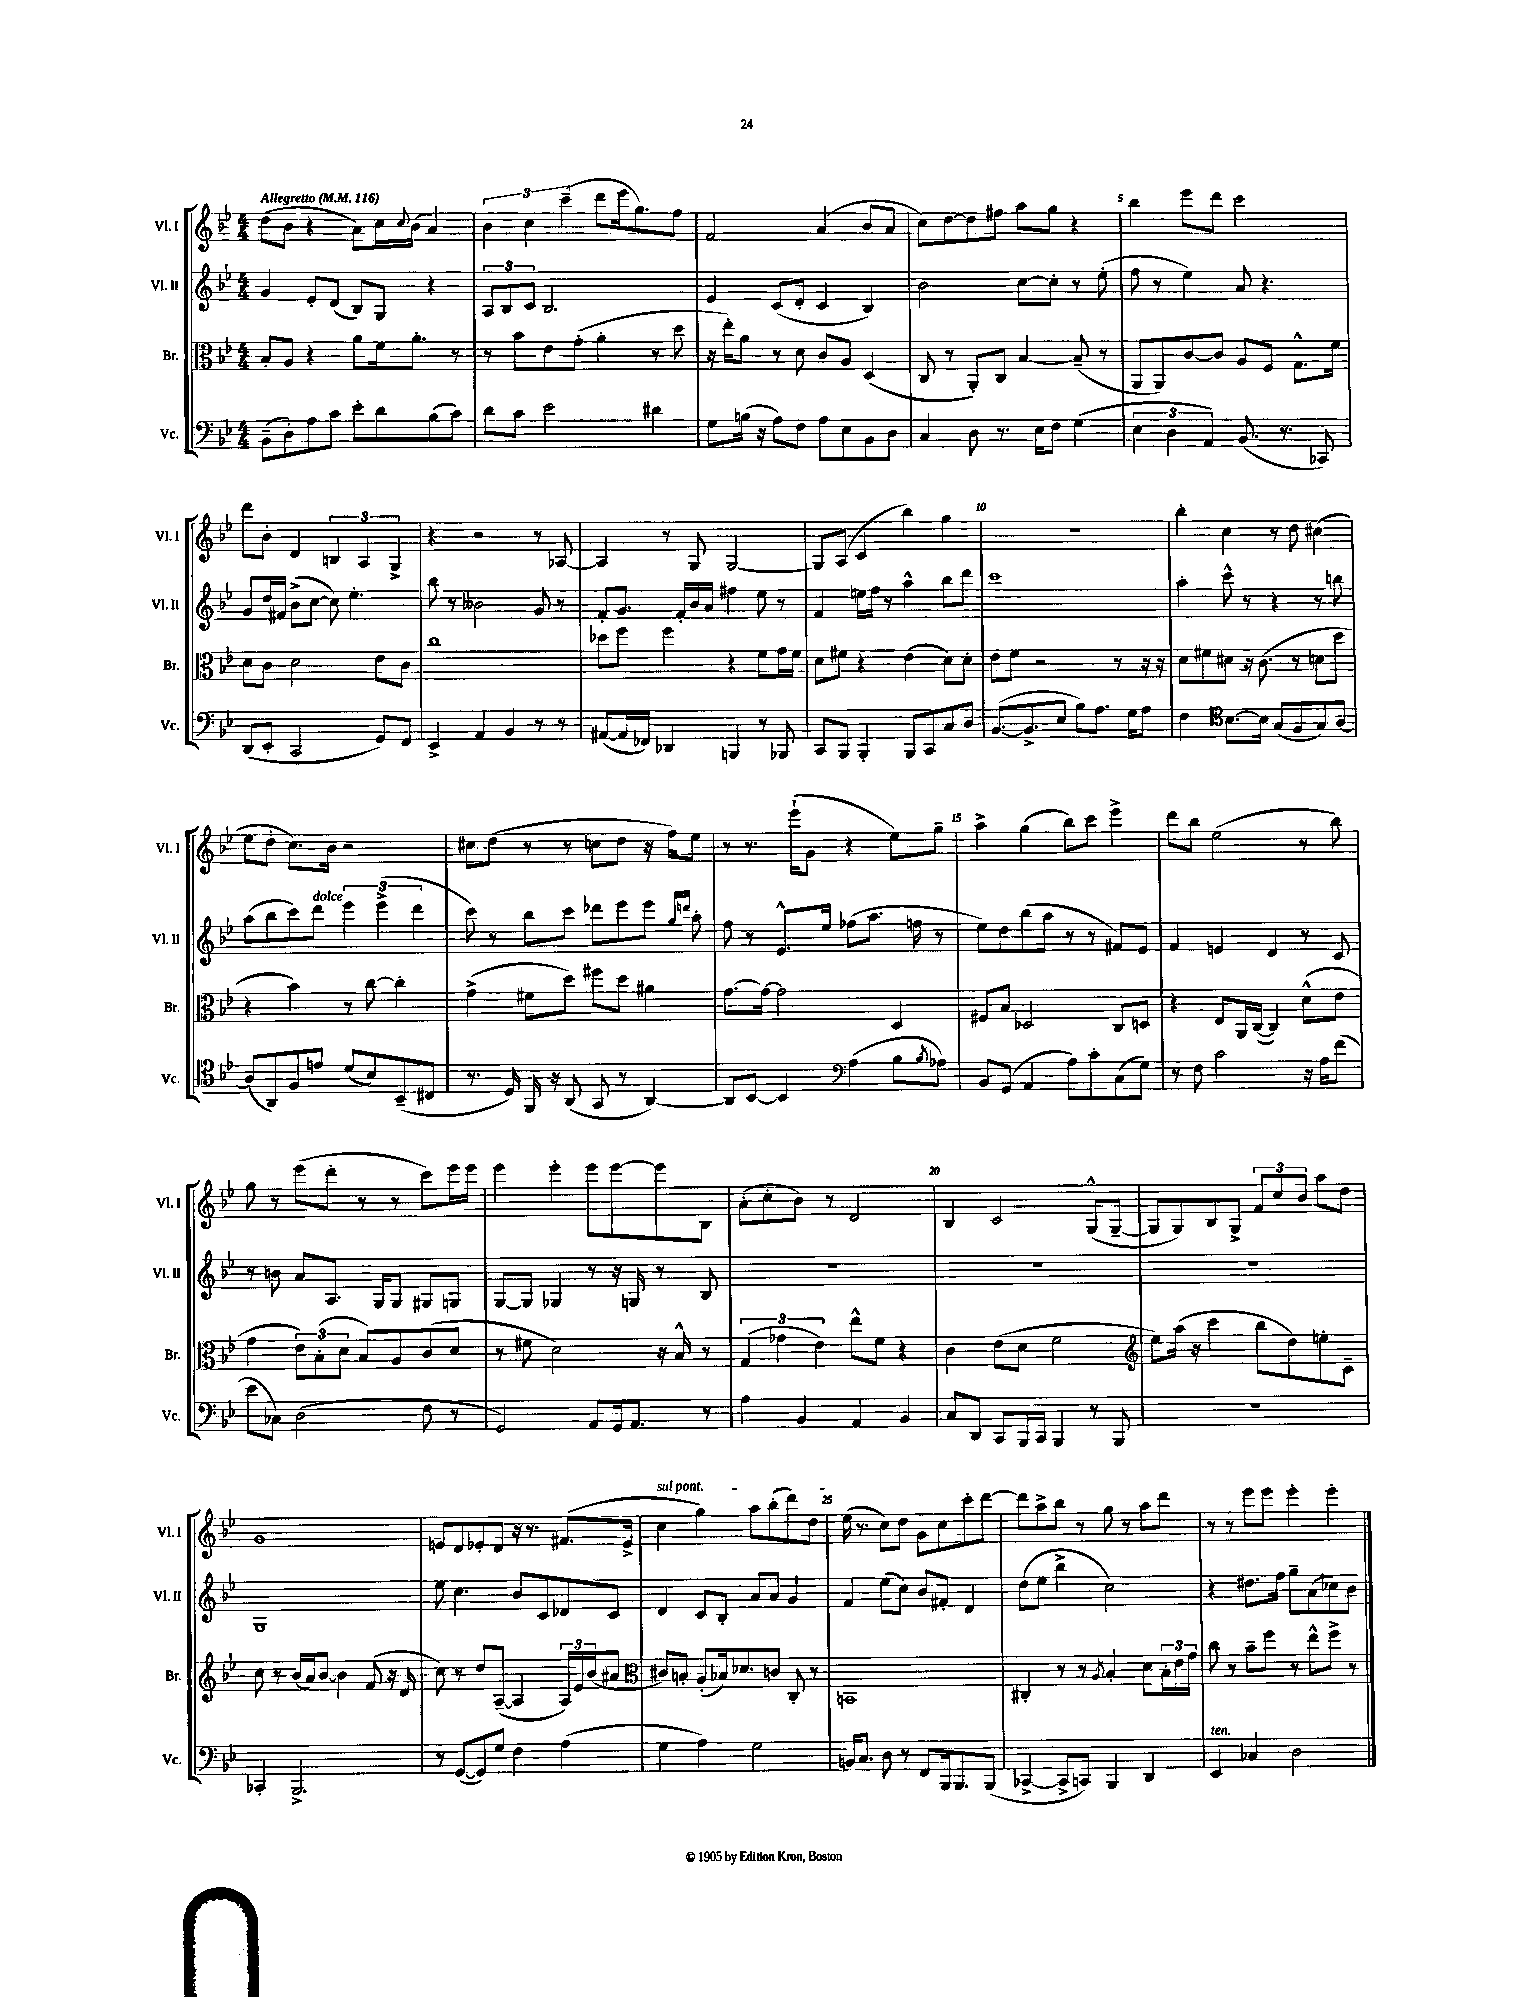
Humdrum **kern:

**kern	**kern	**kern	**kern
*part4	*part3	*part2	*part1
*staff4	*staff3	*staff2	*staff1
*I"Vc.	*I"Br.	*I"Vl. II	*I"Vl. I
*I'Vc.	*I'Br.	*I'Vl. II	*I'Vl. I
*clefF4	*clefC3	*clefG2	*clefG2
*k[b-e-]	*k[b-e-]	*k[b-e-]	*k[b-e-]
*M4/4	*M4/4	*M4/4	*M4/4
*MM116	*MM116	*MM116	*MM116
=1	=1	=1	=1
!	!	!	!LO:TX:a:B:t=Allegretto
(8BB-~\L	8B-'/L	4g/	(8dd\L
8D'\)	8A/J	.	8b-\J
8A\	4r	8e-'/L	4r
8c\J	.	(8d/J	.
8e-'\L	8a\L	8B-/L)	8a\L)
8d\	16f\k	8G/J	16cc\L
.	.	.	8qqcc/
.	8.a'\J	.	(16b-\JJ
(8B-\	.	4r	4a/)
8c\J)	8r	.	.
=2	=2	=2	=2
8d\L	8r	12A/L	6b-\
.	.	12B-/	.
8c\J	8b-\L	.	.
.	.	12c/J	6cc\
2e-\	8e-\	2.B-/	.
.	.	.	(6ccc~\
.	(8g'\J	.	.
.	4a'\	.	8ddd\L
.	.	.	16eee-\k
.	.	.	8.gg\)
4d#X\	8r	.	.
.	8dd\	.	8ff\J
=3	=3	=3	=3
8G\L	16r	4e-/	2f/
.	16ee-'\KL)	.	.
(16Bn\Jk	8a\J	.	.
16r	.	.	.
8A\L)	8r	(8c/L	.
8F\J	8d\	8d'/J	.
8A\L	8c/L	4c/	(4a/
8E-\	8A/J	.	.
8BB-\	(4D/	4B-/)	8b-/L
8D\J	.	.	8a/J
=4	=4	=4	=4
4C/	8C/	2b-\	8cc\L)
.	8r	.	[8dd\
8D\	8AA'/L)	.	8dd\]
8.r	8C/J	.	8ff#X\J
.	[4B-/	[8cc\L	8aa\L
16E-\KL	.	.	.
8F\J	.	8cc'\J]	8gg\J
(4G\	(8B-~/]	8r	4r
.	8r	(8ee-'\	.
=5	=5	=5	=5
6E-\	8AA/L	8ff\	4bb-\
.	8AA/)	8r	.
6D\	.	.	.
.	[8c/	4ee-\)	8eee-\L
6AA/)	.	.	.
.	8c/J]	.	8ddd\J
(8.BB-/	8A/L	8a/	2ccc\
.	8F/J	4.r	.
8.r	.	.	.
.	8.G^^\L	.	.
8CC-X/)	.	.	.
.	16f\Jk	.	.
!!LO:LB:g=z
=6	=6	=6	=6
(8DD/L	8d\L	8g/L	8ddd\L
8EE-'/J	8c\J	16dd/L	8b-'\J
.	.	16f#X/JJ	.
2CC/	2d\	(8b-^\L	4d/
.	.	[8cc\J	.
.	.	8cc\])	6Bn/
.	.	4.ee-'\	.
.	.	.	6A/
8GG/L)	8e-\L	.	.
.	.	.	6G^/
8FF/J	8c\J	.	.
=7	=7	=7	=7
4EE-^/	1cc	8bb-\	4r
.	.	8r	.
4AA/	.	2b--X\	2r
4BB-/	.	.	.
8r	.	8g/	8r
8r	.	8r	[8A-X/
=8	=8	=8	=8
([8AA#X/L	8dd-X\L	8f'/L	4A-/]
16AA#/L]	8ff\J	8.g/J	.
16FF-X/JJ)	.	.	.
4DD-X/	4ff\	.	8r
.	.	16f'/LL	.
.	.	16b-/	8G/
.	.	16a/JJ	.
4BBBn/	4r	4ff#X\	[2G/
8r	8f\L	8ee-\	.
8BBB-X/	16g\L	8r	.
.	16f\JJ	.	.
=9	=9	=9	=9
8CC/L	8d\L	4f/	8G/L]
8BBB-/J	8f#X\J	.	(8A/J
4BBB-'/	4r	16een\LL	4c/
.	.	16ff\JJ	.
.	.	8r	.
8BBB-/L	(4e-\	4aa^^\	4bb-\)
8CC/	.	.	.
8C/	8d\L)	8bb-\L	4gg\
8D/J	8d'\J	8ddd\J	.
=10	=10	=10	=10
([8.BB-/L	8e-\L	1ccc	1r
.	8f\J	.	.
8.BB-^/]	.	.	.
.	2r	.	.
8E-/J	.	.	.
8B-\L)	.	.	.
8.A\J	.	.	.
.	8r	.	.
16G\KL	.	.	.
8A\J	16r	.	.
.	16r	.	.
=11	=11	=11	=11
4F\	8d\L	4aa'\	4bb-'\
.	8f#X\	.	.
*clefC4	*	*	*
[8.B-\L	8d#X\J	8ccc^^\	4cc\
.	16r	8r	.
16B-\Jk]	(8.c\	.	.
(8G/L	.	4r	8r
8F/	8r	.	8dd\
8G/)	8dn\L	8r	(4cc#X\
[8A/J	8dd\J	8bbn\	.
!!LO:LB:g=z
=12	=12	=12	=12
(8A/L]	4r	(8aa\L	8ee-\L
8AA/)	.	8bb-\	8dd'\J
8F/	4b-\)	8ccc\)	8.cc\L)
!	!	!LO:TX:a:i:t=dolce	!
8en/J	.	8ddd\J	.
.	.	.	16b-\Jk
(8d/L	8r	6eee-\	2r
8B-/)	[8cc\	.	.
.	.	(6eee-^\	.
(8BB-~/	4cc'\]	.	.
.	.	6ddd\	.
8C#X/J	.	.	.
=13	=13	=13	=13
8.r	(4g^\	8ccc\)	8cc#X\L
.	.	8r	(8dd\J
16D/)	.	.	.
16FF/	8f#X\L	8bb-\L	8r
16r	.	.	.
(8AA/	8dd\J)	8ccc\J	8r
8GG/	8ff#X\L	8ddd-X\L	8ccn\L
8r	8dd\J	8eee-\	8dd\J
[4AA/)	4a#X\	8eee-\J	16r
.	.	.	16ff\KL)
.	.	16qqgg/LL	.
.	.	16qqdddn/JJ	.
.	.	8aa'\	8ee-\J
=14	=14	=14	=14
8AA/L]	[8.g\L	8ff\	8r
[8BB-/J	.	8r	8.r
.	16g\Jk_	.	.
4BB-/]	2g\]	8.e-^^/L	.
.	.	.	(16eee-`\KL
.	.	.	8g\J
.	.	16ee-/Jk	.
*clefF4	*	*	*
(4A\	.	(8ff-X\L	4r
.	.	8.aa\J	.
8B-\L	4D/	.	8ee-\L)
.	.	16ffn\	.
8qB-/	.	.	.
8A-X\J)	.	8r	8gg~\J
=15	=15	=15	=15
8BB-/L	8F#X/L	8ee-\L)	4aa^\
(8GG/J	8B-/J	8dd\	.
4AA/	2D-X/	(8bb-\	(4gg\
.	.	8aa\J	.
8A\L)	.	8r	8bb-\L)
8c'\	.	8r	8ccc\J
(8C\	8C/L	8f#X/L)	4eee-^\
8G\J)	8Dn/J	8e-/J	.
=16	=16	=16	=16
8r	4r	4f/	8ddd\L
8F\	.	.	8bb-\J
2c\	8E-/L	4en/	(2ee-\
.	16AA/L	.	.
.	([16C/JJ	.	.
.	4C/])	4d/	.
16r	(8d^^\L	8r	8r
16A\KL	.	.	.
(8f\J	8e-\J	8c/	8bb-\)
!!LO:LB:g=z
=17	=17	=17	=17
8e-\L	4g\	8r	8gg\
8C-X\J)	.	8bn\	8r
(2D\	12e-\L)	8a/L	(8eee-\L
.	(12B-'\	.	.
.	.	8.A/J	8ddd'\J
.	12d\J	.	.
.	8B-/L)	.	8r
.	.	16G/KL	.
.	8A/	8G/J	8r
8F\	(8c/	8G#X/L	8ccc\L)
8r	8d/J	8Gn/J	16eee-\L
.	.	.	16eee-\JJ
=18	=18	=18	=18
2GG/)	8r	[8G/L	4eee-\
.	8f#X\	8G/J]	.
.	2d\)	4G-X/	4eee-'\
8AA/L	.	8r	8eee-\L
16GG/k	.	16r	[8eee-\
8.AA/J	.	16Gn/	.
.	16r	8r	8eee-\]
.	16B-^^/	.	.
8r	8r	8B-/	8B-\J
=19	=19	=19	=19
4A\	(6G/	1r	(8a'\L
.	.	.	8cc'\
.	6g-X\	.	.
4BB-/	.	.	8b-\J)
.	6e-\)	.	.
.	.	.	8r
4AA/	8ee-^^\L	.	2d/
.	8f\J	.	.
4BB-/	4r	.	.
=20	=20	=20	=20
8C/L	4c\	1r	4B-/
8DD/J	.	.	.
8CC/L	(8e-\L	.	2c/
16BBB-/L	8d\J	.	.
16CC/JJ	.	.	.
4BBB-/	2f\	.	.
8r	.	.	(8G^^/L
8BBB-/	.	.	[8G~/J
=21	=21	=21	=21
*	*clefG2	*	*
1r	8ee-\L)	1r	8G/L]
.	(16aa\Jk	.	8G/)
.	16r	.	.
.	4ccc\	.	8B-/
.	.	.	8G^/J
.	8bb-\L	.	12f/L
.	.	.	12cc/
.	8dd\)	.	.
.	.	.	12b-/J
.	8een'\	.	8aa\L
.	8c~\J	.	8dd\J
!!LO:LB:g=z
=22	=22	=22	=22
4CC-X'/	8cc\	1G	1g
.	8r	.	.
2.BBB-^/	(16b-/LL	.	.
.	16a/J)	.	.
.	[8b-/J	.	.
.	4b-\]	.	.
.	(8f/	.	.
.	16r	.	.
.	16d/	.	.
=23	=23	=23	=23
8r	8cc\)	8ee-\	8en/L
([8GG/L	8r	4.cc\	8d/
8GG/])	8dd/L	.	8e-X'/
8G/J	([8A~/J	.	8d/J
4F\	4A/]	8b-/L	16r
.	.	.	8.r
.	.	8c/	.
(4A\	24A/LL)	8d-X/	(8.f#X/L
.	24e-/	.	.
.	(24b-/J	.	.
.	8a#X/J	8c/J	.
.	.	.	16e-^/Jk
=24	=24	=24	=24
*	*clefC3	*	*
!	!	!	!LO:TX:a:i:t=sul pont.
4G\	8c#X/L)	4d/	4cc\
.	8Bn'/J	.	.
4A\)	(8A'/L	8c/L	4gg\)
.	16B-X/k)	8B-'/J	.
.	8.d-X/	.	.
2G\	.	8a/L	8aa\L
.	8cn/J	8a/J	(8bb-'\
.	8C'/	4g/	8ddd\)
.	8r	.	8dd\J
=25	=25	=25	=25
16BBn/KL	1BBn	4f/	(16ee-\
8.C/J	.	.	8.r
8D\	.	(8ee-\L	8cc\L)
8r	.	8cc\J)	8dd\J
8FF/L	.	8b-/L	8g\L
16BBB-/k	.	8f#X'/J	8cc\
8.BBB-/	.	.	.
.	.	4d/	8ccc'\
(8BBB-/J	.	.	[8ddd\J
=26	=26	=26	=26
[4CC-X^/	4C#X'/	(8dd\L	8ddd\L]
.	.	8ee-\J	8aa^\
8CC-^/L]	8r	4bb-^\	8bb-\J
8CCn/J)	8r	.	8r
.	8qA/	.	.
4BBB-/	4B-'/	2cc\)	8gg\
.	.	.	8r
4DD/	8d\L	.	8aa\L
.	24B-'\L	.	8ddd\J
.	24e-\	.	.
.	24g\JJ	.	.
=27	=27	=27	=27
!LO:TX:a:i:t=ten.	!	!	!
4EE-/	8cc\	4r	8r
.	8r	.	8r
4C-X/	8b-~\L	8.dd#X\L	8eee-\L
.	8ff\J	.	8eee-\J
.	.	16ff\Jk	.
2D\	8r	8gg~\L	4eee-'\
.	8ee-^^\L	(8a\	.
.	8ff^\J	8cc-X\)	4eee-'\
.	8r	8b-\J	.
==	==	==	==
*-	*-	*-	*-
